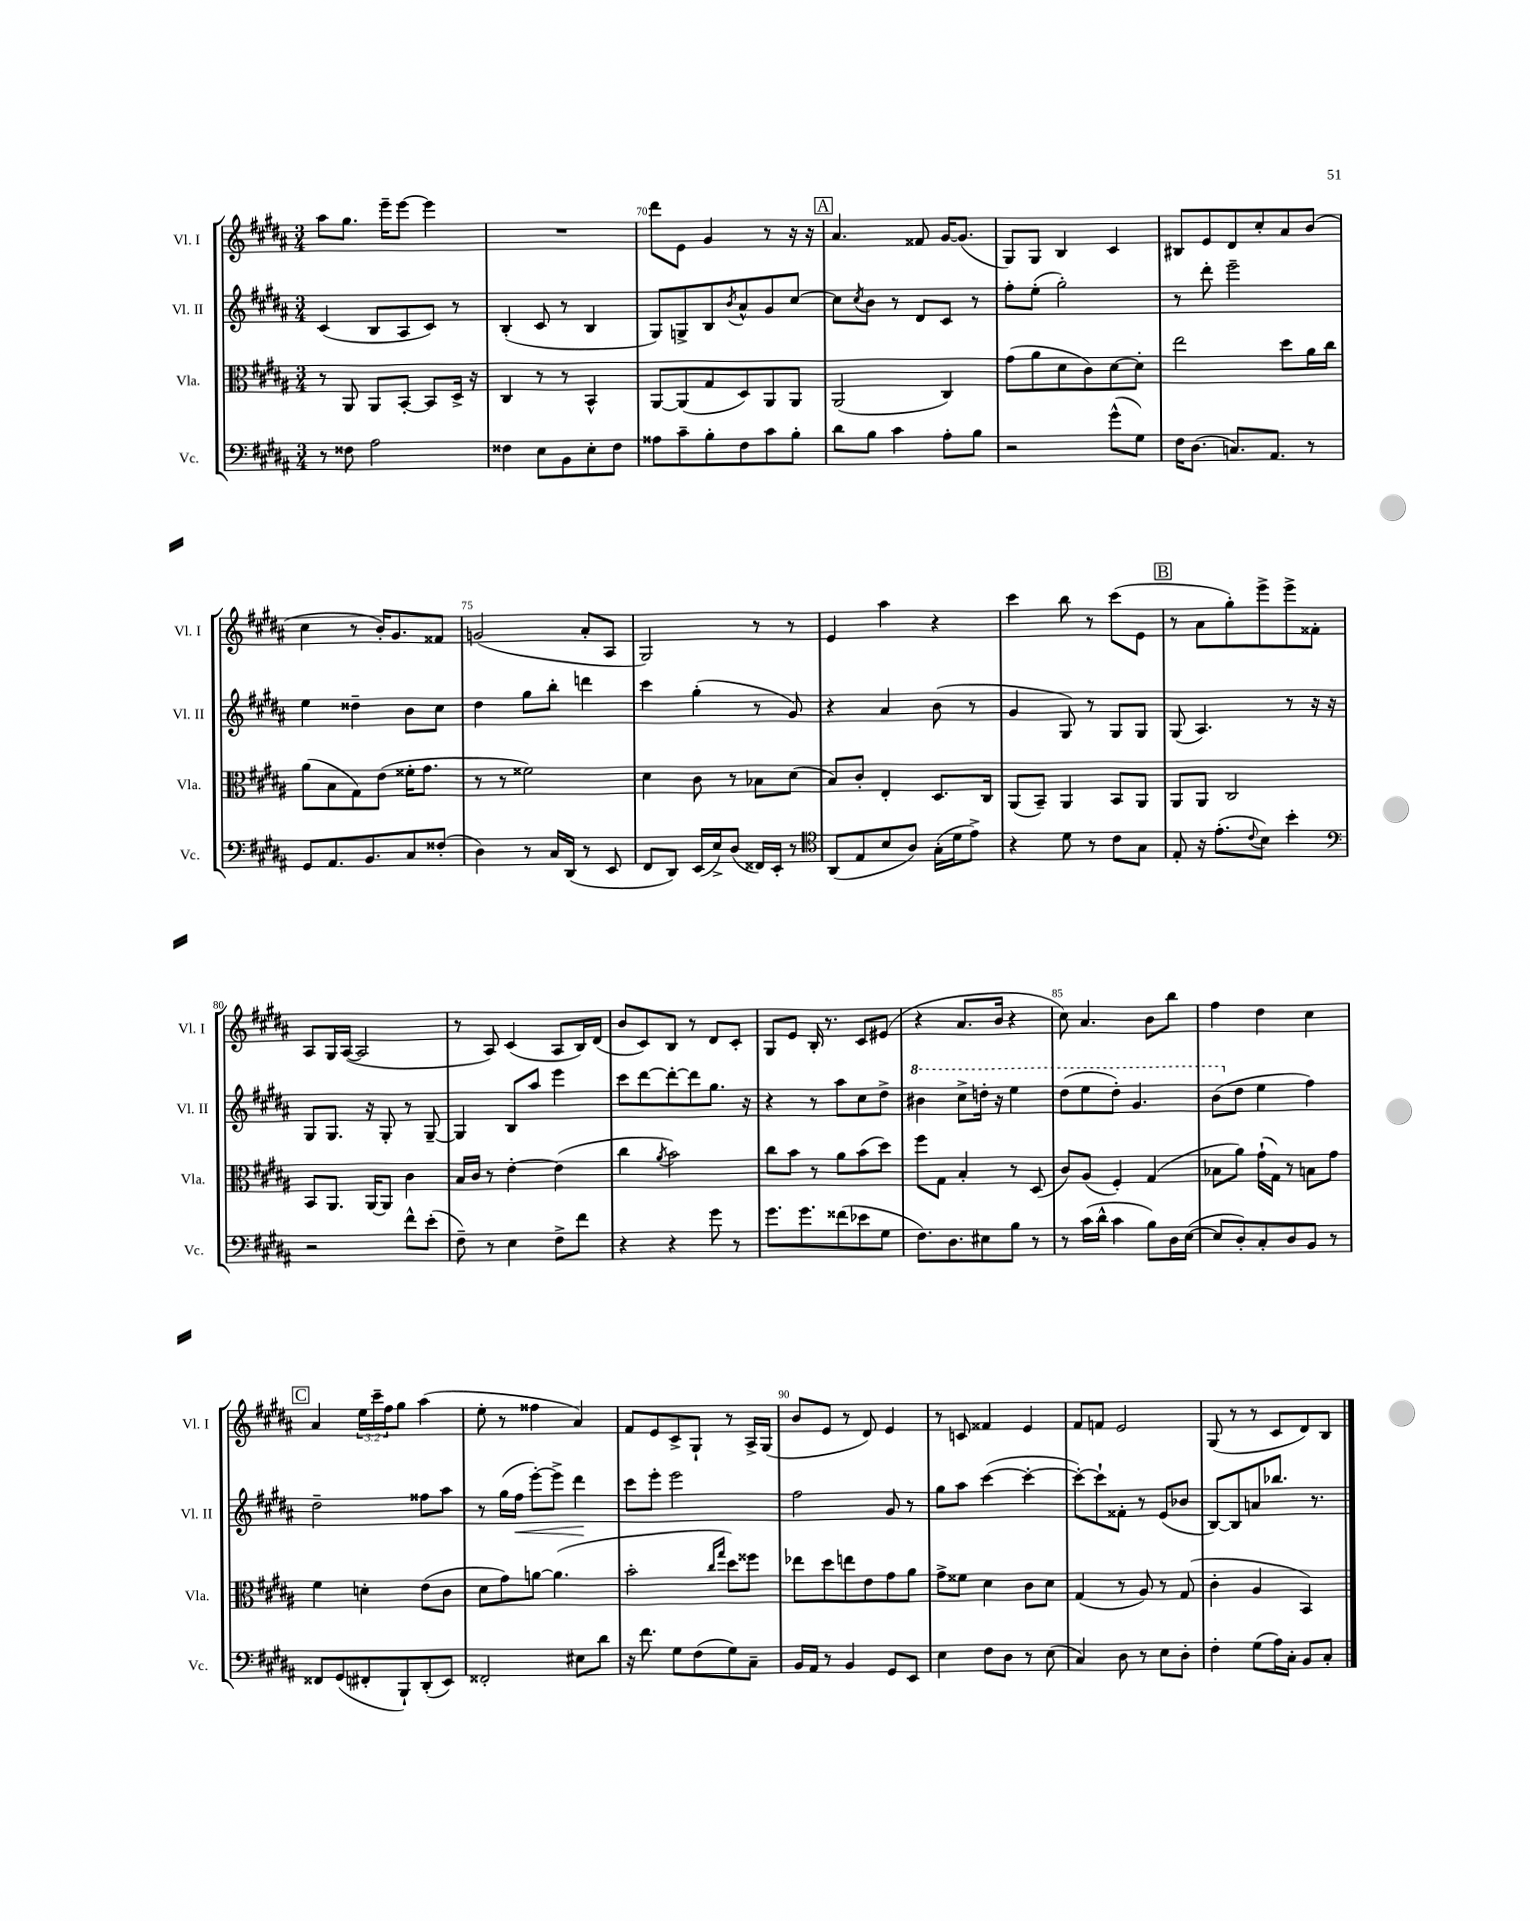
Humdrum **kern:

**kern	**kern	**kern	**kern
*staff4	*staff3	*staff2	*staff1
*clefF4	*clefC3	*clefG2	*clefG2
*k[f#c#g#d#a#]	*k[f#c#g#d#a#]	*k[f#c#g#d#a#]	*k[f#c#g#d#a#]
*M3/4	*M3/4	*M3/4	*M3/4
8r	8r	(4c#	8aa#
8F##	8AA#	.	8.gg#
2A#	8AA#	8B	.
.	.	.	16eee~
.	[8BB'	8A#	[8eee
.	8BB]	8c#)	4eee]
.	16D#^	8r	.
.	16r	.	.
=	=	=	=
4F##	4C#	(4B'	2.r
8E	8r	8c#	.
8BB	8r	8r	.
8E'	4BB^^	4B	.
8F##	.	.	.
=	=	=	=
8A##	[8AA#	8G#)	8ddd#
8c#~	(8AA#]	8G^	8e
8B'	8G#	8B	4g#
.	.	8qb	.
8F#	8D#)	8a#^^	.
8c#	8AA#	8g#	8r
8B'	8AA#	[8cc#	16r
.	.	.	16r
=	=	=	=
8d#	(2AA#	8cc#]	4.a#
.	.	8qcc#	.
8B	.	8b	.
4c#	.	8r	.
.	.	8d#	8f##
8A#'	4C#)	8c#	[16g#
.	.	.	(8.g#]
8B	.	8r	.
=	=	=	=
2r	(8g#	8ff#'	8G#)
.	8a#	(8ee'	8G#
.	8d#	2gg#')	4B
.	8c#)	.	.
(8g#^^	[8d#	.	4c#
8G#)	8d#']	.	.
=	=	=	=
16F#	2ee	8r	8B#
(8.D#	.	.	.
.	.	8ddd#'	8e
8.C)	.	2eee~	8d#
.	.	.	8cc#'
8.AA#	.	.	.
.	8dd#	.	8a#
8r	16a#	.	(8b
.	16cc#	.	.
=	=	=	=
8GG#	(8a#	4ee	4cc#
8.AA#	8B	.	.
.	8G#)	4dd##~	8r
8.BB	.	.	.
.	(8e	.	16b')
.	.	.	8.g#
8C#	16f##'	8b	.
.	8.g#	.	.
(8F##'	.	8cc#	8f##
=	=	=	=
4D#)	8r	4dd#	(2g
.	8r	.	.
8r	2f##)	8gg#	.
16C#	.	8bb'	.
(16DD#	.	.	.
8r	.	4ddd	8a#'
8EE	.	.	8A#
=	=	=	=
8FF#	4d#	4ccc#	2G#)
8DD#)	.	.	.
(16EE	8c#	(4gg#'	.
16E^)	.	.	.
(8D#	8r	.	.
16FF##)	8B-	8r	8r
16EE'	.	.	.
8r	(8d#	8g#)	8r
=	=	=	=
*clefC4	*	*	*
(8AA#	8B)	4r	4e
8E	8c#'	.	.
8B	4E'	4a#	4aa#
8A#)	.	.	.
(16G#'	8.D#	(8b	4r
16d#	.	.	.
8e^)	.	8r	.
.	16C#	.	.
=	=	=	=
4r	(8AA#	4g#	4ccc#
.	8BB~)	.	.
8d#	4AA#	8G#)	8bb
8r	.	8r	8r
8c#	8BB	8G#	(8ccc#
8G#	8AA#	8G#	8e
=	=	=	=
8E'	8AA#	(8G#	8r
16r	8AA#	4.A#)	8a#
(8.e'	.	.	.
.	2C#	.	8gg#')
8qqc#	.	.	.
8B)	.	.	8eee^
4b'	.	8r	8eee^
.	.	16r	8f##'
.	.	16r	.
=	=	=	=
*clefF4	*	*	*
2r	8BB	8G#	8A#
.	8.AA#	8.G#	16G#
.	.	.	([16A#
.	.	.	2A#]
.	[16AA#	16r	.
.	8AA#]	8G#'	.
8f#^^	4c#	8r	.
(8e'	.	[8G#~	.
=	=	=	=
8F#~)	16B	4G#]	8r
.	16c#	.	.
8r	8r	.	8A#)
4E	[4e'	8B	(4c#
.	.	8aa#	.
8F#^	(4e]	4eee	8A#
8f#	.	.	16B)
.	.	.	(16d#
=	=	=	=
4r	4cc#	8ccc#	8b
.	.	[8ddd#	8c#)
.	8qa#	.	.
4r	2b)	8ddd#'_	8B
.	.	8ddd#]	8r
8g#	.	8.gg#	8d#
8r	.	.	8c#'
.	.	16r	.
=	=	=	=
8.g#	8cc#	4r	8G#
.	8b	.	8e
8.g#	.	.	.
.	8r	8r	16B'
.	.	.	8.r
(8f##	8a#	8aa#	.
8e-	(8b	8cc#	8c#
8G#	8dd#)	8dd#^	(8e#
=	=	=	=
8.F#)	8ff#	4bb#	4r
.	8G#	.	.
8.D#	.	.	.
.	4B'	8ccc#^	8.a#
8E#	.	16ddd'	.
.	.	16r	16b
8B	8r	4eee	4r
8r	(8D#	.	.
=	=	=	=
8r	8c#)	(8ddd#	8cc#)
(16c#	(8A#	8eee	4.a#
16d#^^	.	.	.
4c#	4F#')	8ddd#')	.
.	.	4.gg#	.
8B)	(4G#	.	8b
16D#	.	.	8bb
([16E	.	.	.
=	=	=	=
8E]	8B-	(8bb	4ff#
8D#')	8a#)	8dd#	.
8C#'	(16g#`	4ee	4dd#
.	16G#)	.	.
8D#	8r	.	.
8BB	8B	4ff#)	4cc#
8r	8g#	.	.
=	=	=	=
8FF##	4f#	2dd#~	4a#
(8GG#	.	.	.
8FF#'	4d'	.	24ee
.	.	.	24ccc#~
.	.	.	24ff#
8BBB`)	.	.	8gg#
(8DD#'	(8e	8ff##	(4aa#
8EE)	8c#	8aa#	.
=	=	=	=
2FF##'	8d#	8r	8ee'
.	8g#)	(16gg#	8r
.	.	16ff#	.
.	[8a	[8eee')	4ff##
.	(4.a]	8eee^]	.
8E#	.	4ddd#	4a#)
8d#	.	.	.
=	=	=	=
16r	2b'	8ccc#	8f#
8.f#	.	.	.
.	.	8eee'	8e
8G#	.	2eee	8c#^
(8F#	.	.	8G#`
.	16qqcc#	.	.
.	16qqgg#	.	.
8G#)	8dd#)	.	8r
8C#~	8ff##	.	16A#^
.	.	.	(16G#
=	=	=	=
16BB	8ee-	2ff#	8b
16AA#	.	.	.
8r	8dd#	.	8e
4BB	8ee	.	8r
.	8e	.	8d#)
8GG#	8g#	8g#	4e
8EE	8a#	8r	.
=	=	=	=
4E	8g#^	8gg#	8r
.	8f##	8aa#	8c
8F#	4d#	([4ccc#	4f##
8D#	.	.	.
8r	8c#	4ccc#'_	4e
(8E	8d#	.	.
=	=	=	=
4C#)	(4G#	8ccc#'_)	8f#
.	.	8ccc#`]	8f
8D#	8r	8f##'	2e
8r	8A#)	8r	.
8E	8r	(8e	.
8D#'	(8G#	8b-	.
=	=	=	=
4F#'	4c#'	[8B)	(8G#
.	.	8B]	8r
(8G#	4A#	8a	8r
16A#)	.	8.bb-	8c#
16C#'	.	.	.
8BB	4BB)	.	8d#)
.	.	8.r	.
8C#'	.	.	8B
==	==	==	==
*-	*-	*-	*-
